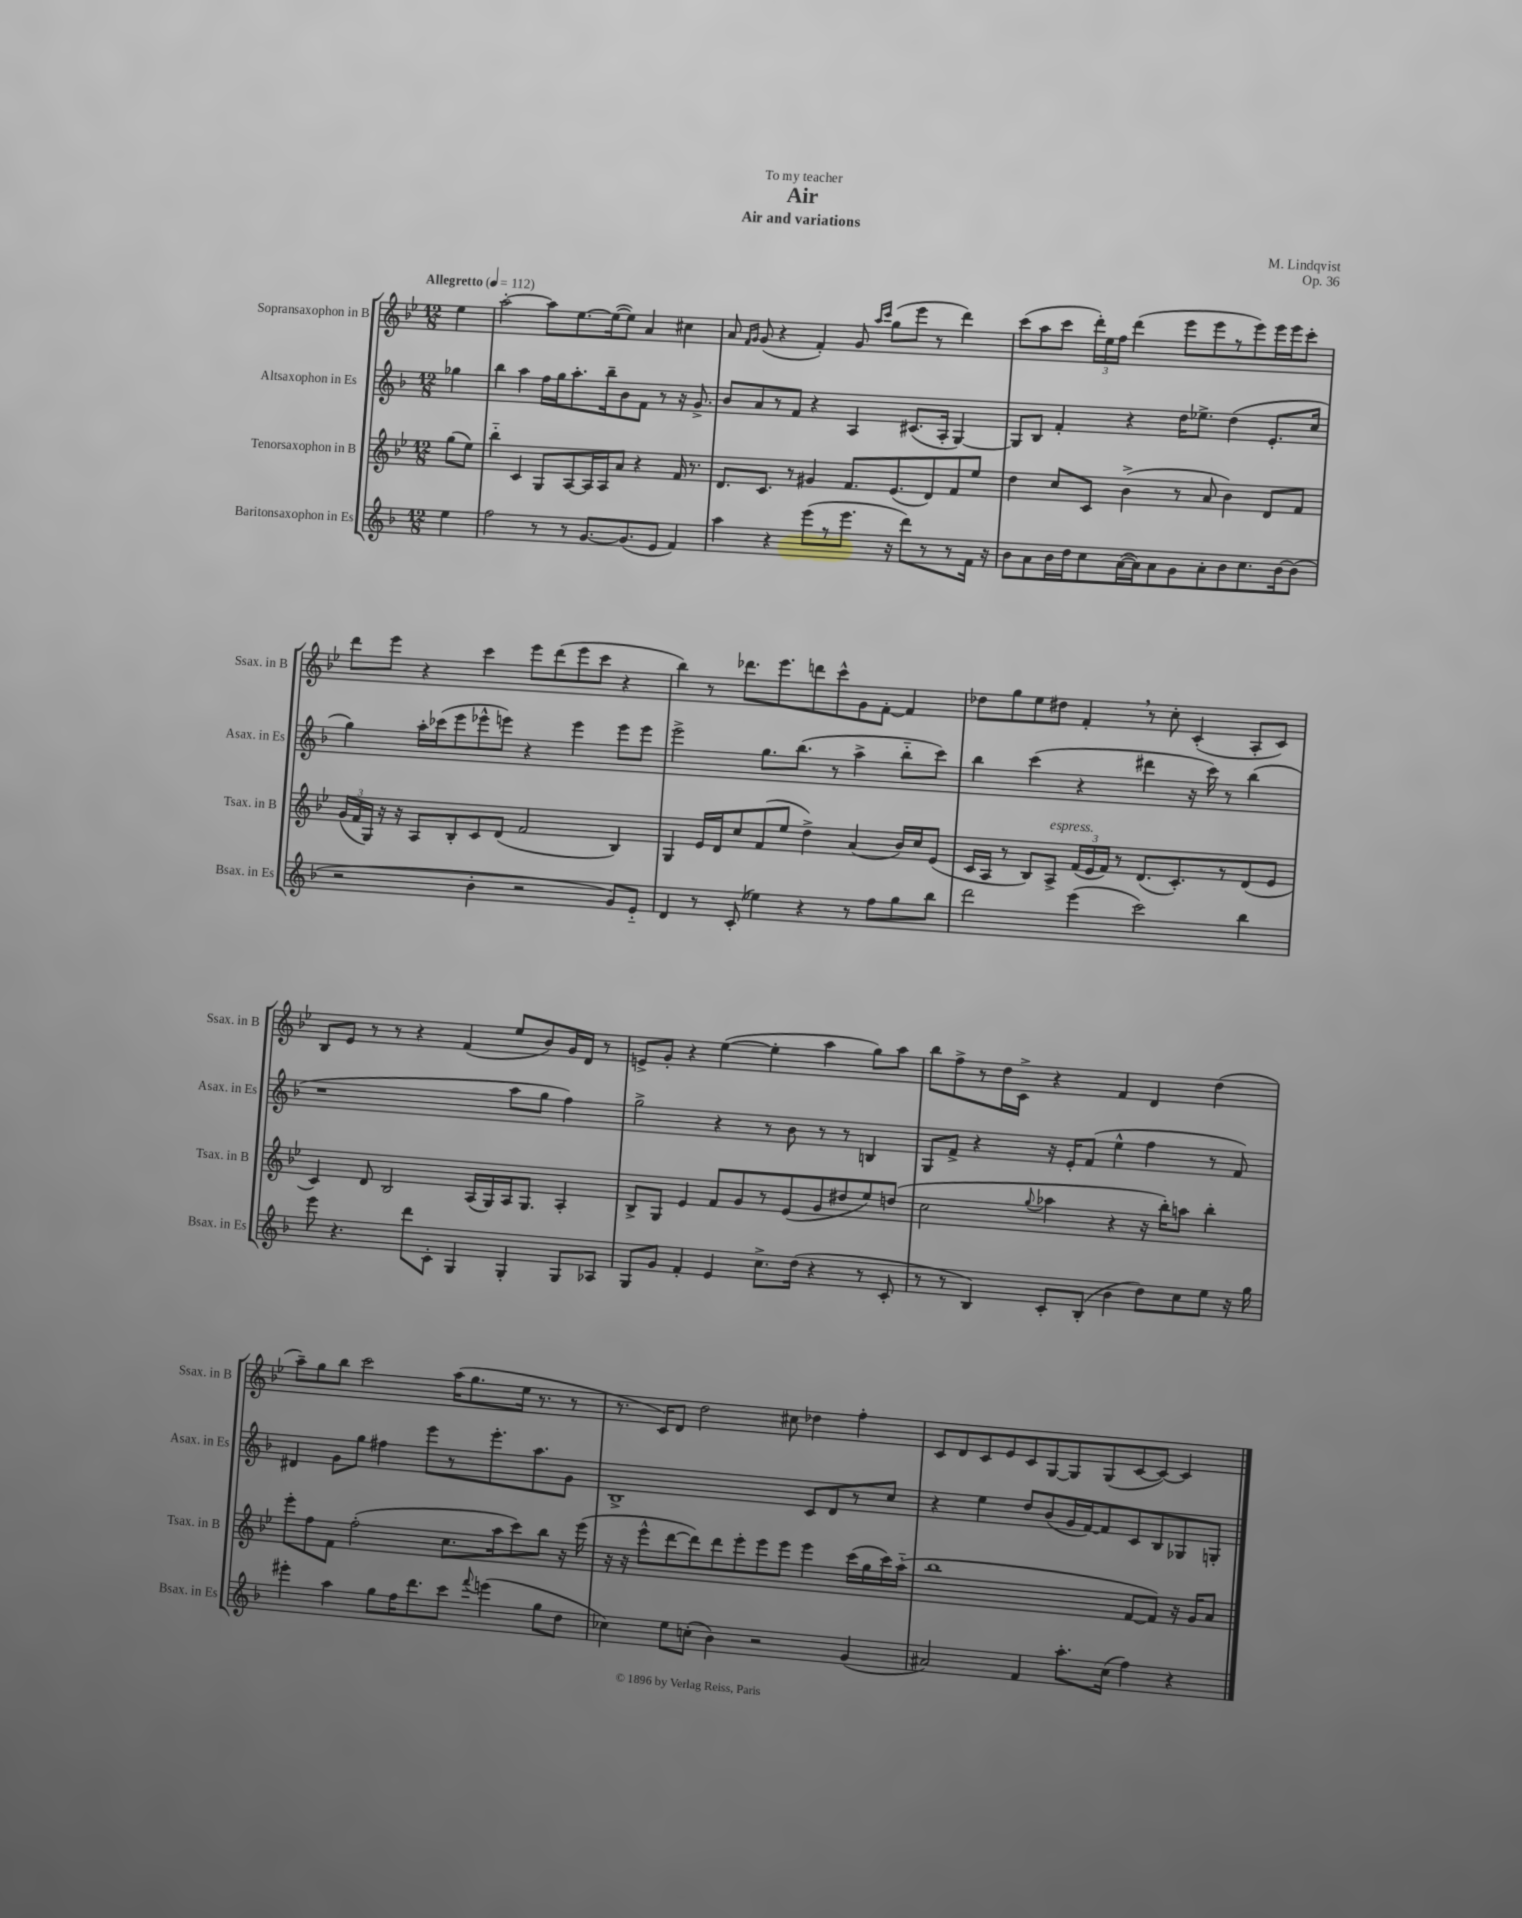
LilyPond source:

\header { title = "Air" composer = "M. Lindqvist" subtitle = "Air and variations" dedication = "To my teacher" opus = "Op. 36" }
<<
\new StaffGroup <<
\new Staff = "s0" \with { instrumentName = "Sopransaxophon in B" shortInstrumentName = "Ssax. in B" } {
    \clef treble \key bes \major \numericTimeSignature \time 12/8 \partial 4 \tempo "Allegretto" 4 = 112
    \autoBeamOff ees''4 |
    a''2~-. a''8[ ees''8.~ ees''16~( ees''8]) a'4 cis''4 |
    a'8 \grace { f'16[ g'16] } g'8( r4 f'4-.) g'8 \grace { a''16[ c'''16] } g''8[( ees'''8] r8 d'''4) |
    c'''8[( a''8 c'''8] \tuplet 3/2 { d'''16[-.) ees''16 f''16] } d'''4( ees'''8[ ees'''8 r8 ees'''8) ees'''16 ees'''16 c'''8]-. |
    d'''8[ ees'''8] r4 c'''4 ees'''8[ d'''8( ees'''8 c'''8] r4 |
    bes''4) r8 des'''8.[ ees'''8. d'''8 c'''8-^ g'8 f'8]~-. f'4 |
    des''8[ g''8 ees''8 dis''8] f'4-. \breathe r8 c''8-. c'4-.( a8[-. c'8]) |
    bes8[ ees'8] r8 r8 r4 f'4( ees''8[ bes'8) g'16 d'16] r8 |
    e'8[-> g'8]-. r4 ees''4~( ees''4-. a''4 g''8[) a''8] |
    bes''8[ f''8-> r8 d''16 c'16]-> r4 f'4 d'4 d''4( |
    a''8[--) g''8 bes''8] c'''2 a''16[( g''8. ees''16] r8. r8 |
    r8. c'16[) d'8] d''2 cis''8 des''4 f''4-. |
    c'8[ d'8 c'8 ees'8 c'8 g8~ g8 g8( c'8~ c'8]~) c'4 \bar "|." |
}
\new Staff = "s1" \with { instrumentName = "Altsaxophon in Es" shortInstrumentName = "Asax. in Es" } {
    \clef treble \key f \major \numericTimeSignature \time 12/8 \partial 4
    \autoBeamOff ges''4 |
    bes''4 a''4 f''16[ g''16 a''8.-. bes''16-- bes'8 f'8] r8 r16 g'8.-> |
    bes'8[ a'8 r8 f'8] r4 a4 cis'8.[( a16]-. g4~) |
    g8[ bes8] f'4-. r4 d''16[ ees''8.]-> d''4( e'8.[-. c''16] |
    g''4) a''16[-. ces'''16( e'''8 ees'''8-^ e'''8]) r4 e'''4 e'''8[ e'''8] |
    e'''2-> g''8.[ bes''8.]( r8 a''4-> bes''8[-_ c'''8]) |
    bes''4 c'''4( r4 dis'''4 r16 c'''16) r8 bes''4( |
    r1 a''8[ g''8] f''4) |
    g''2-> r4 r8 bes'8 r8 r8 b4 |
    g8[ f'8]-> r4 r16 e'16[-. f'8]( e''4-^ f''4 r8 f'8) |
    dis'4 g'8[ g''8] fis''4 e'''8[ r8 e'''8.-. a''8. g'8] |
    bes1-> c'8[ d'8 r8 c''8] |
    r4 e''4 d''8[ bes'8( g'16 f'16~) f'8 c'8 bes8 ges8 g8]-. \bar "|." |
}
\new Staff = "s2" \with { instrumentName = "Tenorsaxophon in B" shortInstrumentName = "Tsax. in B" } {
    \clef treble \key bes \major \numericTimeSignature \time 12/8 \partial 4
    \autoBeamOff g''8[( ees''8]) |
    bes''4-_ c'4 g8[ a8~ a16 a16 a'8] r4 f'16 r8. |
    d'8.[ c'8.] r8 gis'4 f'8.[ ees'8.( d'8) f'8 ees''8] |
    d''4 c''8[ c'8] bes'4->( r8 a'8 bes'4) d'8[ f'8] |
    \tuplet 3/2 { g'16[( f'16 g16]) } r16 r16 a8[ bes8-. c'8 d'8]( f'2 bes4) |
    g4 ees'16[ d'16 c''8 f'8( ees''8] d''4->) a'4( bes'16[) c''16 ees'8]( |
    c'16[ a16] r8 bes8[) a8]->^\markup { \italic "espress." } \tuplet 3/2 { f'16[( ees'16 f'16]) } r8 d'8.[( c'8.-.) r8 d'8( ees'8] |
    c'4) d'8 bes2 a16[( g16) a16 g8.] a4-. |
    bes8[-> g8] ees'4 f'8[ g'8 r8 ees'8( g'8 dis''8 ees''8) d''8]( |
    c''2 \appoggiatura { g''8 } aes''4 r4 r16 bes''16[-.) a''8] bes''4-. |
    ees'''8[-. f''8 f'8] f''2-.( c''8.[ a''16 c'''8) bes''8] r16 ees'''16( |
    r16 r16 ees'''8[-^ d'''8~ d'''8) d'''8 ees'''8-. ees'''8 ees'''8] ees'''4 c'''16[( g''16 c'''16) a''16]-_( |
    bes''1 f'8[~ f'8]) r16 g'16[ a'8] \bar "|." |
}
\new Staff = "s3" \with { instrumentName = "Baritonsaxophon in Es" shortInstrumentName = "Bsax. in Es" } {
    \clef treble \key f \major \numericTimeSignature \time 12/8 \partial 4
    \autoBeamOff e''4 |
    f''2 r8 r8 g'8.[~ g'8.( e'8] f'4) |
    a''4 r4 e'''8[( r8 e'''8.] r16 d'''8[) r8 r8 f'16] r16 |
    bes'8[ a'8 bes'16 d''16 c''8 a'16~( a'16) a'8 g'8 a'8-. bes'8 c''8. bes'16~ bes'8]( |
    r2 bes'4-. r2 g'8[) e'8]-_ |
    d'4 r8 c'8-.( ees''4) r4 r8 f''8[ g''8 bes''8] |
    d'''2 e'''4( c'''2) bes''4 |
    e'''8 r4. d'''8[ c'8]-. g4 g4-. g8[ aes8] |
    g8[ g'8] f'4-. e'4 c''8.[-> d''16]( r4 r8 c'8-. |
    r8 r8 bes4) c'8[-. bes8]-.( bes'4 d''8[) c''8 e''8] r16 g''16 |
    eis'''4-. a''4 g''8[ f''16 d'''8. c'''8] \appoggiatura { f'''8 } e'''4( g''8[ d''8] |
    ces''4) e''8[ c''8]-.( bes'4) r2 g'4( |
    ais'2) f'4 a''8.[-. c''16]( f''4) r4 \bar "|." |
}
>>
>>
\layout { \context { \Score \remove "Bar_number_engraver" } }
